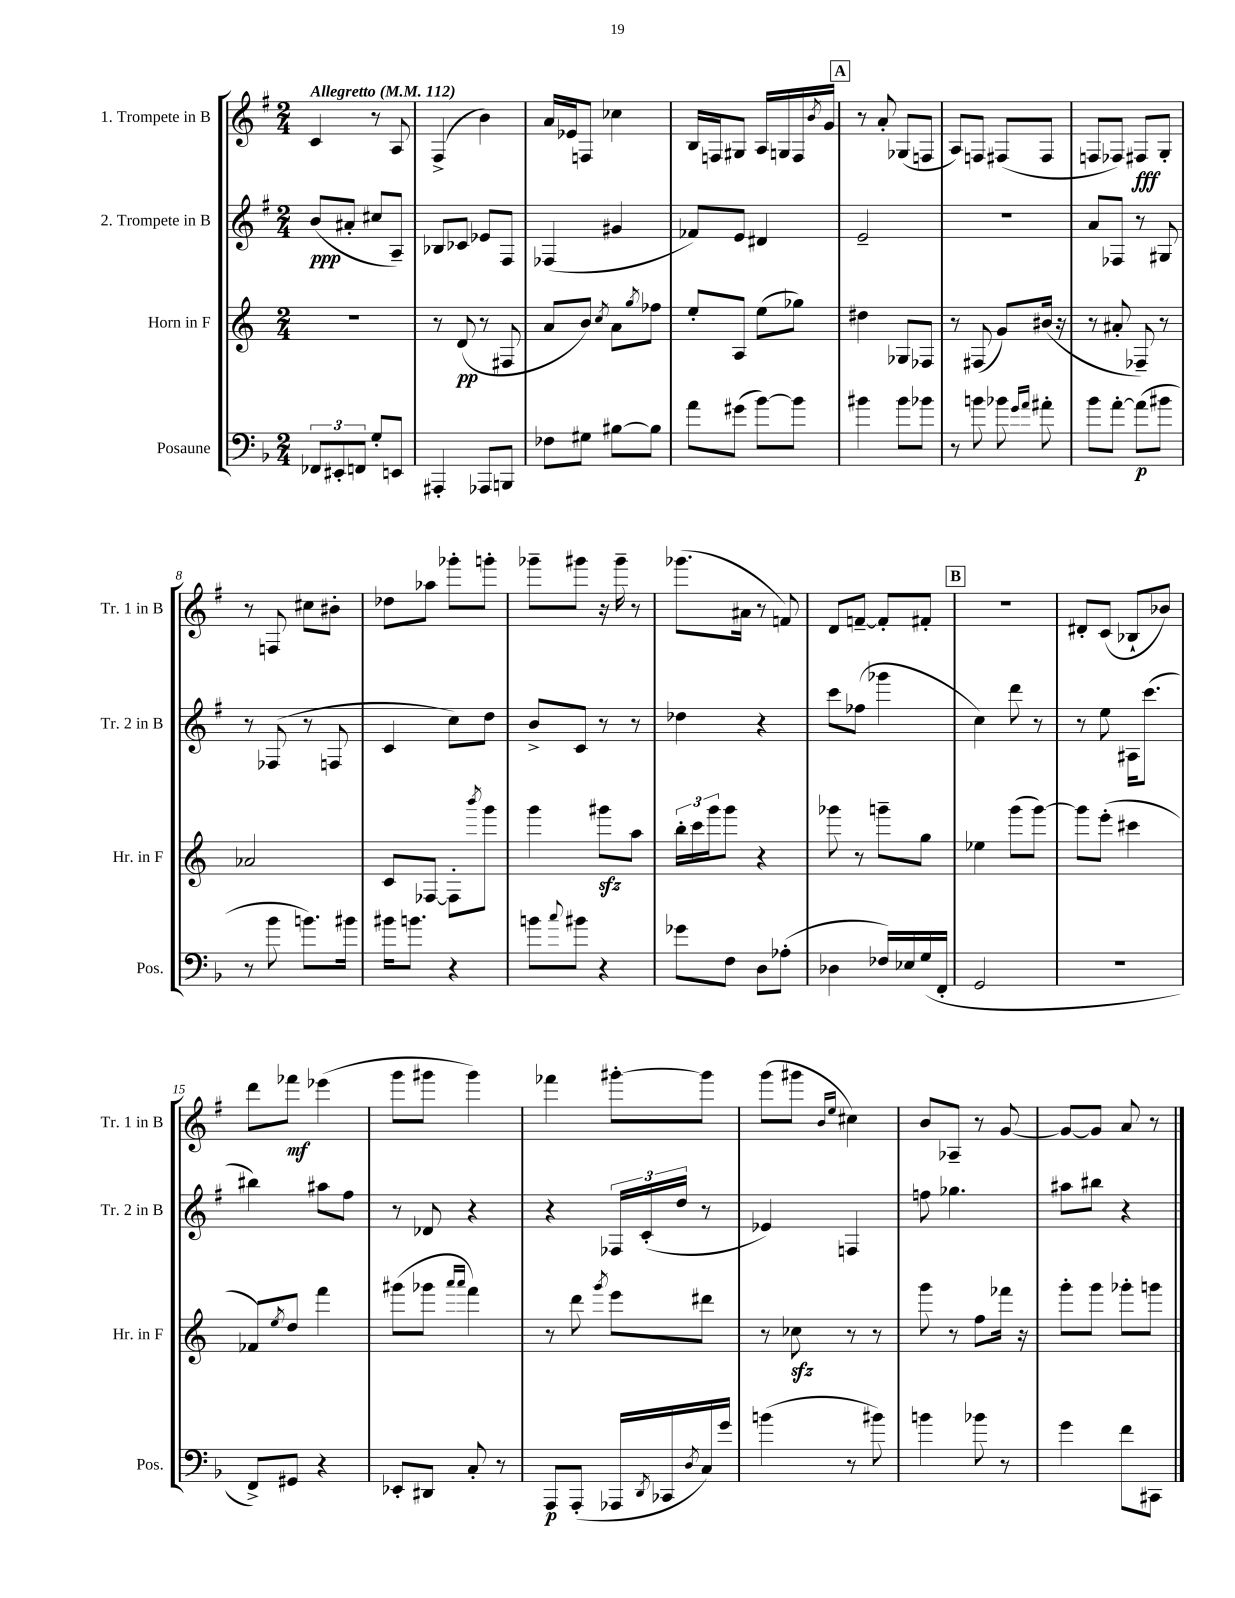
<<
\new StaffGroup <<
\new Staff = "s0" \with { instrumentName = "1. Trompete in B" shortInstrumentName = "Tr. 1 in B" } {
    \clef treble \key g \major \numericTimeSignature \time 2/4 \tempo "Allegretto" 4 = 112
    c'4 r8 a8 |
    fis4->( b'4) |
    a'16 ees'16 f8 ces''4 |
    b16 f16 gis8 a16 g16 f16 \acciaccatura { b'8 } g'16 |
    \mark \markup { \box "A" } r8 a'8-. ges8( f8 |
    a8) f8 fis8( fis8 |
    f8 fes8) fis8\fff g8-. |
    r8 f8 cis''8 bis'8-. |
    des''8 aes''8 ges'''8-. g'''8-. |
    ges'''8-- gis'''8 r16 gis'''16-- r8 |
    ges'''8.( ais'16 r8 f'8) |
    d'8 f'8~-- f'8-. fis'8-. |
    \mark \markup { \box "B" } r2 |
    dis'8-. c'8( bes8-! bes'8) |
    d'''8 fes'''8\mf ees'''4( |
    g'''8 gis'''8 gis'''4) |
    fes'''4 gis'''8~-. gis'''8 |
    g'''8( gis'''8 \grace { b'16 e''16 } cis''4) |
    b'8 aes8-- r8 g'8~ |
    g'8~ g'8 a'8 r8 \bar "|." |
}
\new Staff = "s1" \with { instrumentName = "2. Trompete in B" shortInstrumentName = "Tr. 2 in B" } {
    \clef treble \key g \major \numericTimeSignature \time 2/4
    b'8\ppp( ais'8-. cis''8 a8--) |
    bes8 ces'8 ees'8 fis8 |
    fes4( gis'4 |
    fes'8) e'8 dis'4 |
    \mark \markup { \box "A" } e'2-- |
    r2 |
    a'8 fes8 r8 gis8 |
    r8 fes8( r8 f8 |
    c'4 c''8) d''8 |
    b'8-> c'8 r8 r8 |
    des''4 r4 |
    c'''8 fes''8( ges'''4 |
    \mark \markup { \box "B" } c''4) d'''8 r8 |
    r8 e''8 ais16 c'''8.( |
    bis''4) ais''8 fis''8 |
    r8 des'8 r4 |
    r4 \tuplet 3/2 { fes16 c'16-.( d''16 } r8 |
    ees'4) f4 |
    f''8 ges''4. |
    ais''8 bis''8 r4 \bar "|." |
}
\new Staff = "s2" \with { instrumentName = "Horn in F" shortInstrumentName = "Hr. in F" } {
    \clef treble \key c \major \numericTimeSignature \time 2/4
    r2 |
    r8 d'8\pp( r8 fis8 |
    a'8 b'8) \acciaccatura { c''8 } a'8 \acciaccatura { g''8 } fes''8 |
    e''8-. a8 e''8( ges''8) |
    \mark \markup { \box "A" } dis''4 ges8 fes8 |
    r8 fis8( g'8) bis'16( r16 |
    r8 ais'8-. fes8--) r8 |
    aes'2 |
    c'8 fes8~ fes8-. \acciaccatura { b'''8 } g'''8 |
    g'''4 gis'''8\sfz a''8 |
    \tuplet 3/2 { b''16-. c'''16 g'''16 } g'''8 r4 |
    ges'''8 r8 g'''8-- g''8 |
    \mark \markup { \box "B" } ees''4 g'''8( g'''8~) |
    g'''8 e'''8-.( cis'''4 |
    fes'8) \acciaccatura { e''8 } d''8 f'''4 |
    gis'''8( ges'''8 \grace { a'''16 a'''16 } f'''4) |
    r8 d'''8 \acciaccatura { g'''8 } e'''8 dis'''8 |
    r8 ces''8\sfz r8 r8 |
    g'''8 r8 f''8 fes'''16 r16 |
    g'''8-. g'''8 ges'''8-. g'''8 \bar "|." |
}
\new Staff = "s3" \with { instrumentName = "Posaune" shortInstrumentName = "Pos." } {
    \clef bass \key f \major \numericTimeSignature \time 2/4
    \tuplet 3/2 { fes,8 eis,8-. f,8 } g8-. e,8 |
    ais,,4-. aes,,8 b,,8 |
    fes8 gis8 bis8~ bis8 |
    a'8 gis'8( bes'8~) bes'8 |
    \mark \markup { \box "A" } bis'4 bis'8 bes'8 |
    r8 b'8 bes'8 \grace { g'16 a'16 } ais'8-. |
    bes'8 a'8~-. a'8\p( bis'8 |
    r8 bes'8 b'8.) bis'16 |
    bis'16 b'8. r4 |
    b'8 \appoggiatura { c''8 } bis'8 r4 |
    ges'8 f8 d8 aes8-.( |
    des4 fes16) ees16 g16( f,16-. |
    \mark \markup { \box "B" } g,2 |
    r2 |
    f,8->) gis,8 r4 |
    ees,8-. dis,8 c8-. r8 |
    a,,8\p a,,8-.( aes,,16 \acciaccatura { d,8 } ces,16 \acciaccatura { d8 } c16) g'16 |
    b'4( r8 bis'8) |
    b'4 bes'8 r8 |
    g'4 f'8 cis,8 \bar "|." |
}
>>
>>
